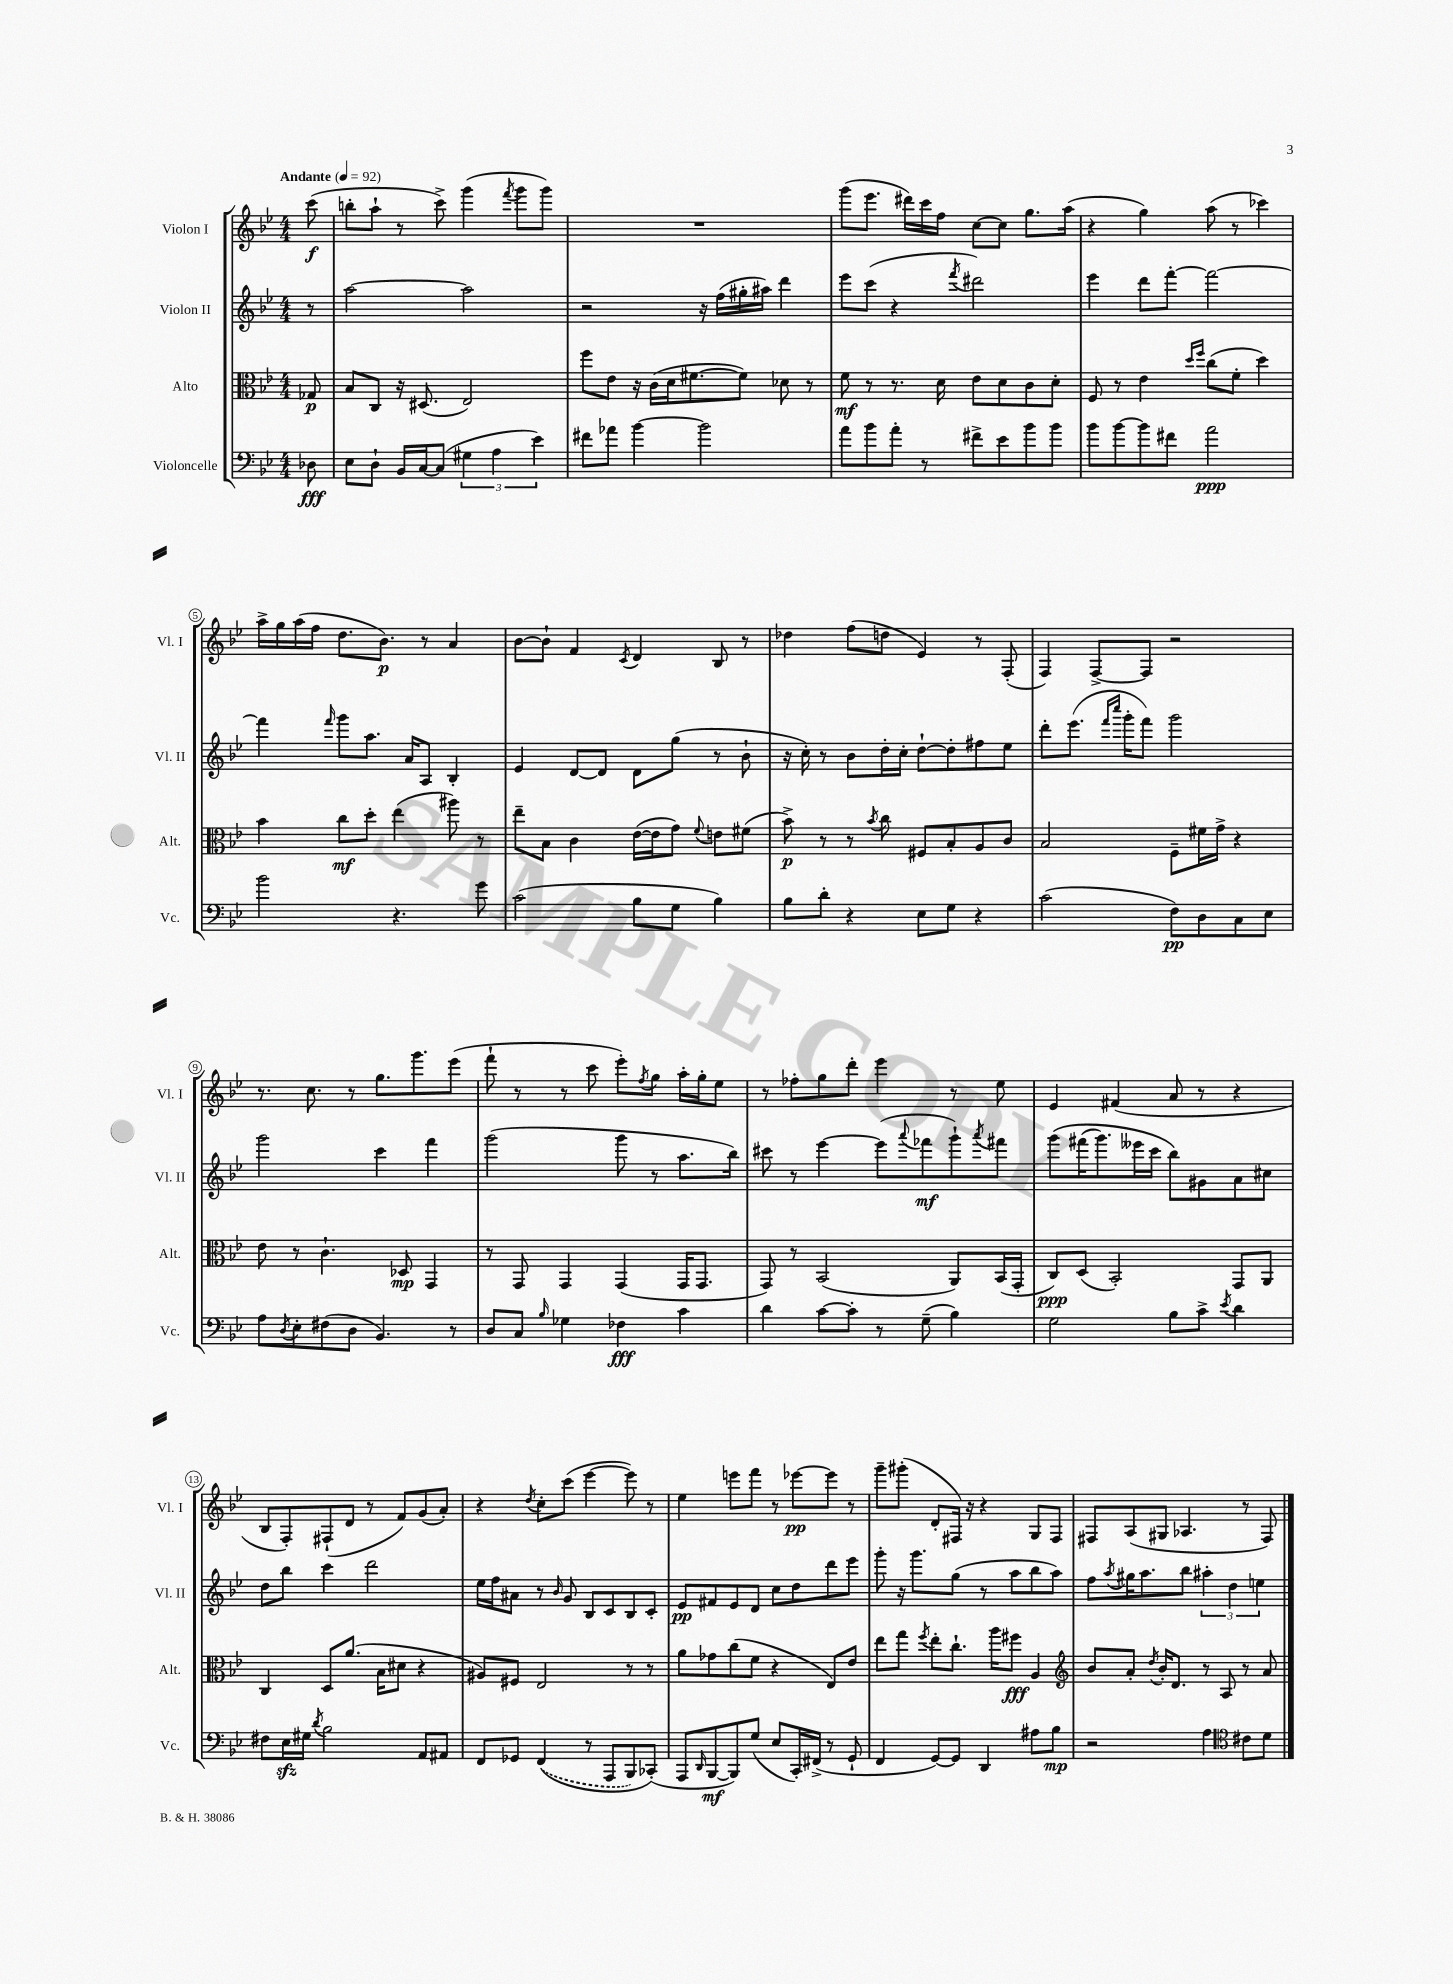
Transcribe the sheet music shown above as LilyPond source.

<<
\new StaffGroup <<
\new Staff = "s0" \with { instrumentName = "Violon I" shortInstrumentName = "Vl. I" } {
    \clef treble \key bes \major \numericTimeSignature \time 4/4 \partial 8 \tempo "Andante" 4 = 92
    c'''8\f( |
    b''8-. a''8-! r8 c'''8->) g'''4( \acciaccatura { f'''8 } g'''8 g'''8) |
    R1 |
    g'''8( ees'''8. dis'''16) c'''16 f''16 c''8~ c''8 g''8. a''16( |
    r4 g''4) a''8( r8 ces'''4) |
    a''16-> g''16 a''16( f''16 d''8. bes'8.\p) r8 a'4 |
    bes'8~ bes'8-! f'4 \acciaccatura { c'8 } d'4 bes8 r8 |
    des''4 f''8( d''8 ees'4) r8 f8-.( |
    f4) f8~-> f8 r2 |
    r8. c''8. r8 g''8. g'''8. ees'''8( |
    f'''8-! r8 r8 c'''8 ees'''8-.) \acciaccatura { f''8 } g''8 a''16-. g''16-. ees''8 |
    r8 fes''8-. g''8 d'''8-. ees'''4 r8 ees''8 |
    ees'4 fis'4( a'8 r8 r4 |
    bes8 f8-.) fis8-!( d'8 r8 f'8) g'8( a'8-.) |
    r4 \acciaccatura { d''8 } c''8-. c'''8( ees'''4~ ees'''8) r8 |
    ees''4 e'''8 f'''8 r8 ees'''8~\pp ees'''8 r8 |
    g'''8-- gis'''8-.( d'8-. fis16) r16 r4 g8 fis8 |
    fis8 a8( gis8 aes4. r8 fis8) \bar "|." |
}
\new Staff = "s1" \with { instrumentName = "Violon II" shortInstrumentName = "Vl. II" } {
    \clef treble \key bes \major \numericTimeSignature \time 4/4 \partial 8
    r8 |
    a''2~ a''2 |
    r2 r16 f''16( gis''16-. ais''16) d'''4 |
    ees'''8 c'''8( r4 \acciaccatura { f'''8 } dis'''2) |
    ees'''4 d'''8 f'''8~-. f'''2~ |
    f'''4 \grace { f'''16 } g'''8 a''8. a'16 a8 bes4-. |
    ees'4 d'8~ d'8 d'8 g''8( r8 bes'8-! |
    r16 c''16-.) r8 bes'8 d''16-. c''16-. d''8~-! d''8-. fis''8 ees''8 |
    d'''8-. ees'''8.( \grace { f'''16 c''''16 } g'''16-. f'''8) g'''2 |
    g'''2 c'''4 f'''4 |
    g'''2( g'''8 r8 a''8. bes''16) |
    cis'''8 r8 ees'''4~ ees'''8( \appoggiatura { a'''8 } fes'''8\mf g'''8-!) \acciaccatura { a'''8 } fis'''8 |
    g'''8\( fis'''16( g'''8.) eeses'''16 c'''16 bes''8\) gis'8 a'8 cis''8 |
    d''8 bes''8 c'''4 d'''2 |
    ees''16 f''16 ais'8 r8 \grace { bes'16 } g'8 bes8 c'8 bes8 c'8-. |
    ees'8\pp fis'8 ees'8 d'8 c''8 d''8 d'''8 ees'''8 |
    g'''8-. r16 g'''8. g''8( r8 a''8 bes''8 a''8) |
    f''8 \acciaccatura { a''8 } gis''16 a''8. bes''8 \tuplet 3/2 { ais''4-. d''4 e''4 } \bar "|." |
}
\new Staff = "s2" \with { instrumentName = "Alto" shortInstrumentName = "Alt." } {
    \clef alto \key bes \major \numericTimeSignature \time 4/4 \partial 8
    ges8\p |
    bes8 c8 r16 dis8.( ees2) |
    f''8 ees'8 r16 c'16( d'16 fis'8.~ fis'8) des'8 r8 |
    f'8\mf r8 r8. d'16 ees'8 d'8 c'8 d'8-. |
    f8 r8 ees'4 \grace { d''16 f''16 } c''8( f'8-. d''4) |
    bes'4 c''8\mf d''8-. ees''4( ais''8) r8 |
    ees''8-- bes8 c'4 ees'16~( ees'16 g'8) \appoggiatura { f'8 } e'8 fis'8( |
    bes'8->\p) r8 r8 \acciaccatura { bes'8 } c''8 fis8 bes8-. a8 c'8 |
    bes2 f8-- fis'16 g'16-> r4 |
    ees'8 r8 c'4.-! des8\mp g,4 |
    r8 g,8 g,4 g,4( g,16 g,8. |
    g,8) r8 bes,2( a,8) bes,16( g,16-. |
    c8\ppp) d8( bes,2-.) g,8 a,8 |
    c4 d8 a'8.( bes16 dis'8 r4 |
    ais8) fis8 ees2 r8 r8 |
    a'8 ges'8 c''8( f'8 r4 ees8) ees'8 |
    ees''8 g''8 \acciaccatura { f''8 } ees''8-. c''8.-! a''16 fis''8\fff a4 |
    \clef treble bes'8 a'8-. \acciaccatura { d''8 } bes'16-. d'8. r8 a8 r8 a'8 \bar "|." |
}
\new Staff = "s3" \with { instrumentName = "Violoncelle" shortInstrumentName = "Vc." } {
    \clef bass \key bes \major \numericTimeSignature \time 4/4 \partial 8
    des8\fff |
    ees8 d8-! bes,16 c16~ c8( \tuplet 3/2 { gis4 a4 ees'4) } |
    fis'8 aes'8 bes'4~ bes'2 |
    a'8 bes'8 a'8-. r8 fis'8-> ees'8 bes'8 bes'8 |
    bes'8 bes'8~ bes'8 fis'8 a'2\ppp |
    bes'2 r4. g'8 |
    c'2( bes8 g8 bes4) |
    bes8 d'8-. r4 ees8 g8 r4 |
    c'2( f8\pp) d8 c8 ees8 |
    a8 \acciaccatura { d8 } ees8-. fis8( d8 bes,4.) r8 |
    d8 c8 \grace { bes16 } ges4 fes4\fff c'4 |
    d'4 c'8~ c'8-. r8 g8--( bes4) |
    g2 bes8 c'8-> \acciaccatura { ees'8 } d'4 |
    fis8 ees16\sfz gis16 \acciaccatura { d'8 } bes2 a,8 ais,8 |
    f,8 ges,8 \once \slurDashed f,4(\( r8 a,,8 bes,,8) ces,8-.(\) |
    a,,8 \grace { d,16 } bes,,8~\mf bes,,8) g8( ees8 c,16-.) fis,16->( r8 g,8-! |
    f,4 g,8~) g,8 d,4 ais8 bes8\mp |
    r2 a4 \clef tenor cis'8 d'8 \bar "|." |
}
>>
>>
\layout { \context { \Score \override BarNumber.stencil = #(make-stencil-circler 0.1 0.3 ly:text-interface::print) } }
